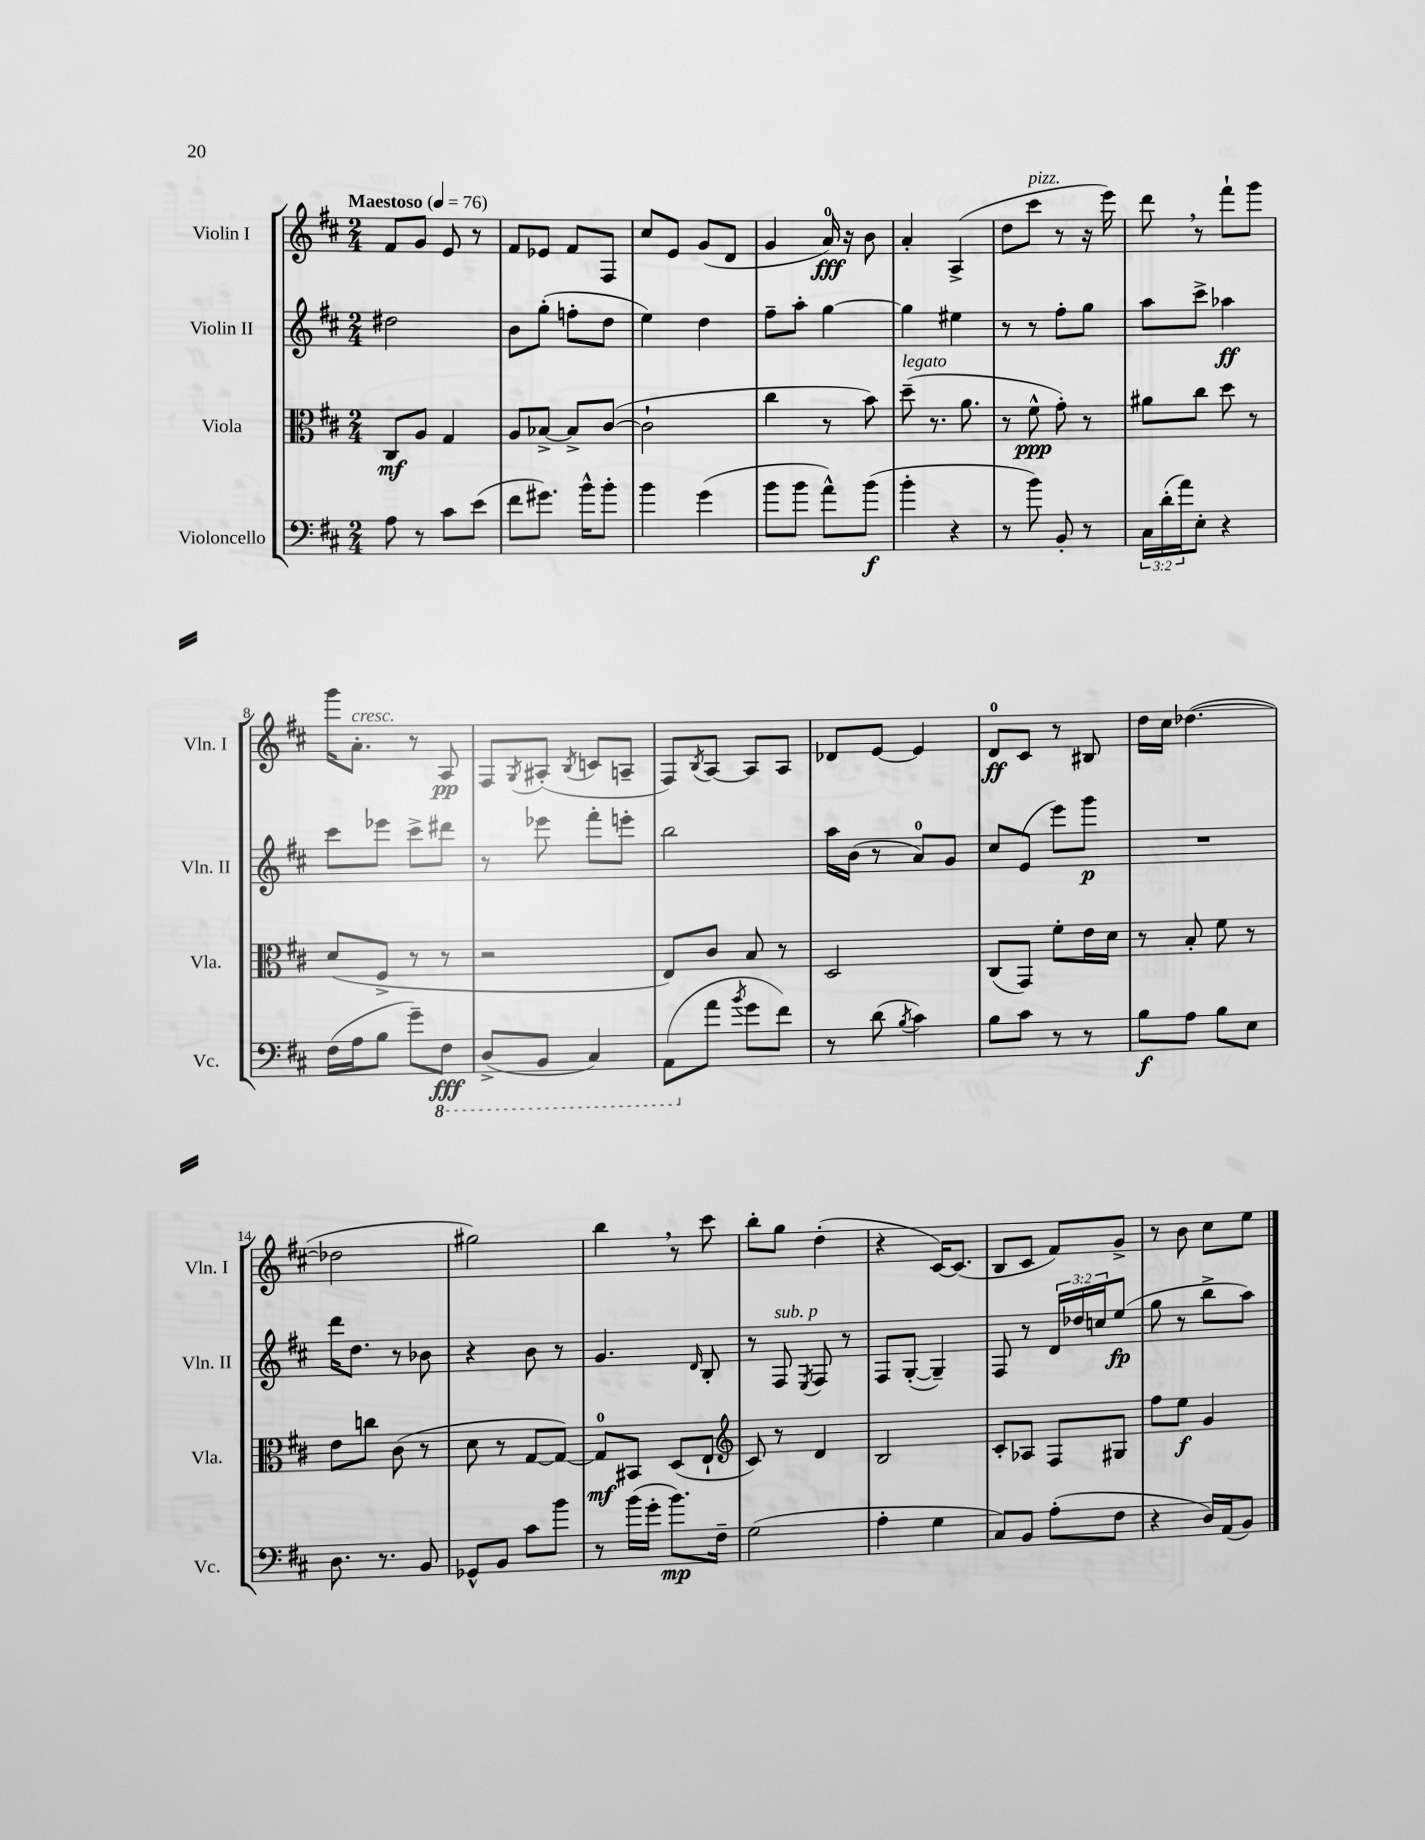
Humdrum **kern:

**kern	**dynam	**kern	**dynam	**kern	**dynam	**kern	**dynam
*part4	*part4	*part3	*part3	*part2	*part2	*part1	*part1
*staff4	*staff4	*staff3	*staff3	*staff2	*staff2	*staff1	*staff1
*I"Violoncello	*	*I"Viola	*	*I"Violin II	*	*I"Violin I	*
*I'Vc.	*	*I'Vla.	*	*I'Vln. II	*	*I'Vln. I	*
*clefF4	*	*clefC3	*	*clefG2	*	*clefG2	*
*k[f#c#]	*	*k[f#c#]	*	*k[f#c#]	*	*k[f#c#]	*
*M2/4	*	*M2/4	*	*M2/4	*	*M2/4	*
*MM76	*	*MM76	*	*MM76	*	*MM76	*
=1	=1	=1	=1	=1	=1	=1	=1
!	!	!	!	!	!	!LO:TX:a:B:t=Maestoso	!
8A\	.	8C#/L	mf	2dd#X\	.	8f#/L	.
8r	.	8A/J	.	.	.	8g/J	.
8c#\L	.	4G/	.	.	.	8e/	.
(8e\J	.	.	.	.	.	8r	.
=2	=2	=2	=2	=2	=2	=2	=2
8f#\L	.	8A/L	.	8b\L	.	8f#/L	.
8.g#X\J)	.	[8B-X^/J	.	(8gg'\J	.	8e-X/J	.
.	.	8B-^/L]	.	8ffn'\L	.	8f#/L	.
16b^^\KL	.	.	.	.	.	.	.
8b'\J	.	([8c#/J	.	8dd\J	.	8F#/J	.
=3	=3	=3	=3	=3	=3	=3	=3
4b\	.	2c#`\]	.	4ee\)	.	8cc#/L	.
.	.	.	.	.	.	8e/J	.
(4g\	.	.	.	4dd\	.	(8g/L	.
.	.	.	.	.	.	8d/J	.
=4	=4	=4	=4	=4	=4	=4	=4
8b\L	.	4cc#\	.	8ff#~\L	.	4g/	.
8b\J	.	.	.	8aa'\J	.	.	.
8a^^\L)	.	8r	.	[4gg\	.	16a/)	fff
.	.	.	.	.	.	16r	.
(8b\J	f	8b\)	.	.	.	8b\	.
=5	=5	=5	=5	=5	=5	=5	=5
!	!	!LO:TX:a:i:t=legato	!	!	!	!	!
4b'\	.	(8dd~\	.	4gg\]	.	4a'/	.
.	.	8.r	.	.	.	.	.
4r	.	.	.	4ee#X\	.	(4A^/	.
.	.	8.a\	.	.	.	.	.
=6	=6	=6	=6	=6	=6	=6	=6
8r	.	8r	.	8r	.	8dd\L	.
!	!	!	!	!	!	!LO:TX:a:i:t=pizz.	!
8b\)	.	8f#^^\	ppp	8r	.	8ccc#\J	.
8BB'/	.	8g'\)	.	8ff#'\L	.	8r	.
8r	.	8r	.	8gg\J	.	16r	.
.	.	.	.	.	.	16eee\)	.
=7	=7	=7	=7	=7	=7	=7	=7
24C#\LL	.	8a#X\L	.	8aa\L	.	8ddd,\	.
(24d'\	.	.	.	.	.	.	.
24a\J)	.	.	.	.	.	.	.
8E'\J	.	8cc#\J	.	8ccc#^\J	.	8r	.
4r	.	8dd\	.	4aa-X\	ff	8fff#`\L	.
.	.	8r	.	.	.	8ggg\J	.
!!LO:LB:g=z
=8	=8	=8	=8	=8	=8	=8	=8
(16F#\LL	.	(8d/L	.	8ccc#\L	.	16ggg\KL	.
!	!	!	!	!	!	!LO:TX:a:i:t=cresc.	!
16A\J	.	.	.	.	.	8.a'\J	.
8B\J	.	8F#^/J	.	8eee-X\J	.	.	.
8g~\L)	.	8r	.	8ccc#^\L	.	8r	.
*8ba	*	*	*	*	*	*	*
8FF#\J	fff	8r	.	8ddd#X\J	.	8A/	pp
=9	=9	=9	=9	=9	=9	=9	=9
(8DD^/L	.	2r	.	8r	.	8F#/L	.
.	.	.	.	.	.	8qG/	.
8BBB/J	.	.	.	8eee-X\	.	(8A#X'/J	.
.	.	.	.	.	.	8qB/	.
4CC#/)	.	.	.	8fff#'\L	.	8cn/L	.
.	.	.	.	8eeen'\J	.	8An~/J	.
=10	=10	=10	=10	=10	=10	=10	=10
(8AAA\L	.	8E/L)	.	2bb\	.	8F#/L)	.
.	.	.	.	.	.	8qB/	.
*X8ba	*	*	*	*	*	*	*
8a\J	.	8c#/J	.	.	.	[8A/J	.
8qb/	.	.	.	.	.	.	.
8g\L	.	8B/	.	.	.	8A/L]	.
8f#\J)	.	8r	.	.	.	8A/J	.
=11	=11	=11	=11	=11	=11	=11	=11
8r	.	2D/	.	16aa\LL	.	8d-X/L	.
.	.	.	.	(16b\JJ	.	.	.
(8d\	.	.	.	8r	.	[8e/J	.
8qB/	.	.	.	.	.	.	.
4c#\)	.	.	.	8a/L)	.	4e/]	.
.	.	.	.	8g/J	.	.	.
=12	=12	=12	=12	=12	=12	=12	=12
8B\L	.	(8C#/L	.	8cc#/L	.	8d/L	ff
8c#\J	.	8GG/J)	.	(8e/J	.	8c#/J	.
8r	.	8f#'\L	.	8eee\L)	.	8r	.
8r	.	16e\L	.	8ggg\J	p	8B#X/	.
.	.	16d\JJ	.	.	.	.	.
=13	=13	=13	=13	=13	=13	=13	=13
8B\L	f	8r	.	2r	.	16dd\LL	.
.	.	.	.	.	.	16cc#\JJ	.
8A\J	.	8B'/	.	.	.	([4.dd-X\	.
8B\L	.	8f#\	.	.	.	.	.
8E\J	.	8r	.	.	.	.	.
!!LO:LB:g=z
=14	=14	=14	=14	=14	=14	=14	=14
8.D\	.	8e\L	.	16ddd\KL	.	2dd-X\]	.
.	.	.	.	8.dd\J	.	.	.
.	.	8ccn\J	.	.	.	.	.
8.r	.	.	.	.	.	.	.
.	.	(8c#\	.	8r	.	.	.
8BB/	.	8r	.	8b-X\	.	.	.
=15	=15	=15	=15	=15	=15	=15	=15
8GG-X^^/L	.	8d\	.	4r	.	2gg#X\)	.
8BB/J	.	8r	.	.	.	.	.
8c#\L	.	[8G/L	.	8b\	.	.	.
8b\J	.	8G/J_)	.	8r	.	.	.
=16	=16	=16	=16	=16	=16	=16	=16
8r	.	8G/L]	mf	4.g/	.	4bb,\	.
(16b\LL	.	8BB#X/J	.	.	.	.	.
16g'\JJ	.	.	.	.	.	.	.
8.b\L)	mp	(8D/L	.	.	.	8r	.
.	.	.	.	16qqd/	.	.	.
.	.	8E`/J	.	8B'/	.	8ccc#\	.
16F#~\Jk	.	.	.	.	.	.	.
=17	=17	=17	=17	=17	=17	=17	=17
*	*	*clefG2	*	*	*	*	*
(2G\	.	8c#/)	.	8r	.	8bb'\L	.
!	!	!	!	!LO:TX:a:i:t=sub. p	!	!	!
.	.	8r	.	8F#/	.	8gg\J	.
.	.	.	.	8qE/	.	.	.
.	.	4d/	.	8F#/	.	(4dd'\	.
.	.	.	.	8r	.	.	.
=18	=18	=18	=18	=18	=18	=18	=18
4A'\	.	2B/	.	8F#/L	.	4r	.
.	.	.	.	([8G'/J	.	.	.
4G\	.	.	.	4G~/])	.	[16c#/KL)	.
.	.	.	.	.	.	(8.c#/J]	.
=19	=19	=19	=19	=19	=19	=19	=19
8C#/L)	.	8c#'/L	.	8F#/	.	8B/L	.
8BB/J	.	8A-X/J	.	8r	.	8c#/J	.
(8A'\L	.	8F#/L	.	24d/LL	.	8f#/L)	.
.	.	.	.	24dd-X/	.	.	.
.	.	.	.	24ccn/J	.	.	.
8F#\J	.	8G#X/J	.	(8ee/J	fp	8g^/J	.
=20	=20	=20	=20	=20	=20	=20	=20
4r	.	8ff#\L	.	8gg\	.	8r	.
.	.	8ee\J	f	8r	.	8b\	.
16D/LL)	.	4g/	.	8bb^\L	.	8cc#\L	.
(16AA/J	.	.	.	.	.	.	.
8BB/J)	.	.	.	8aa\J)	.	8ee\J	.
==	==	==	==	==	==	==	==
*-	*-	*-	*-	*-	*-	*-	*-
